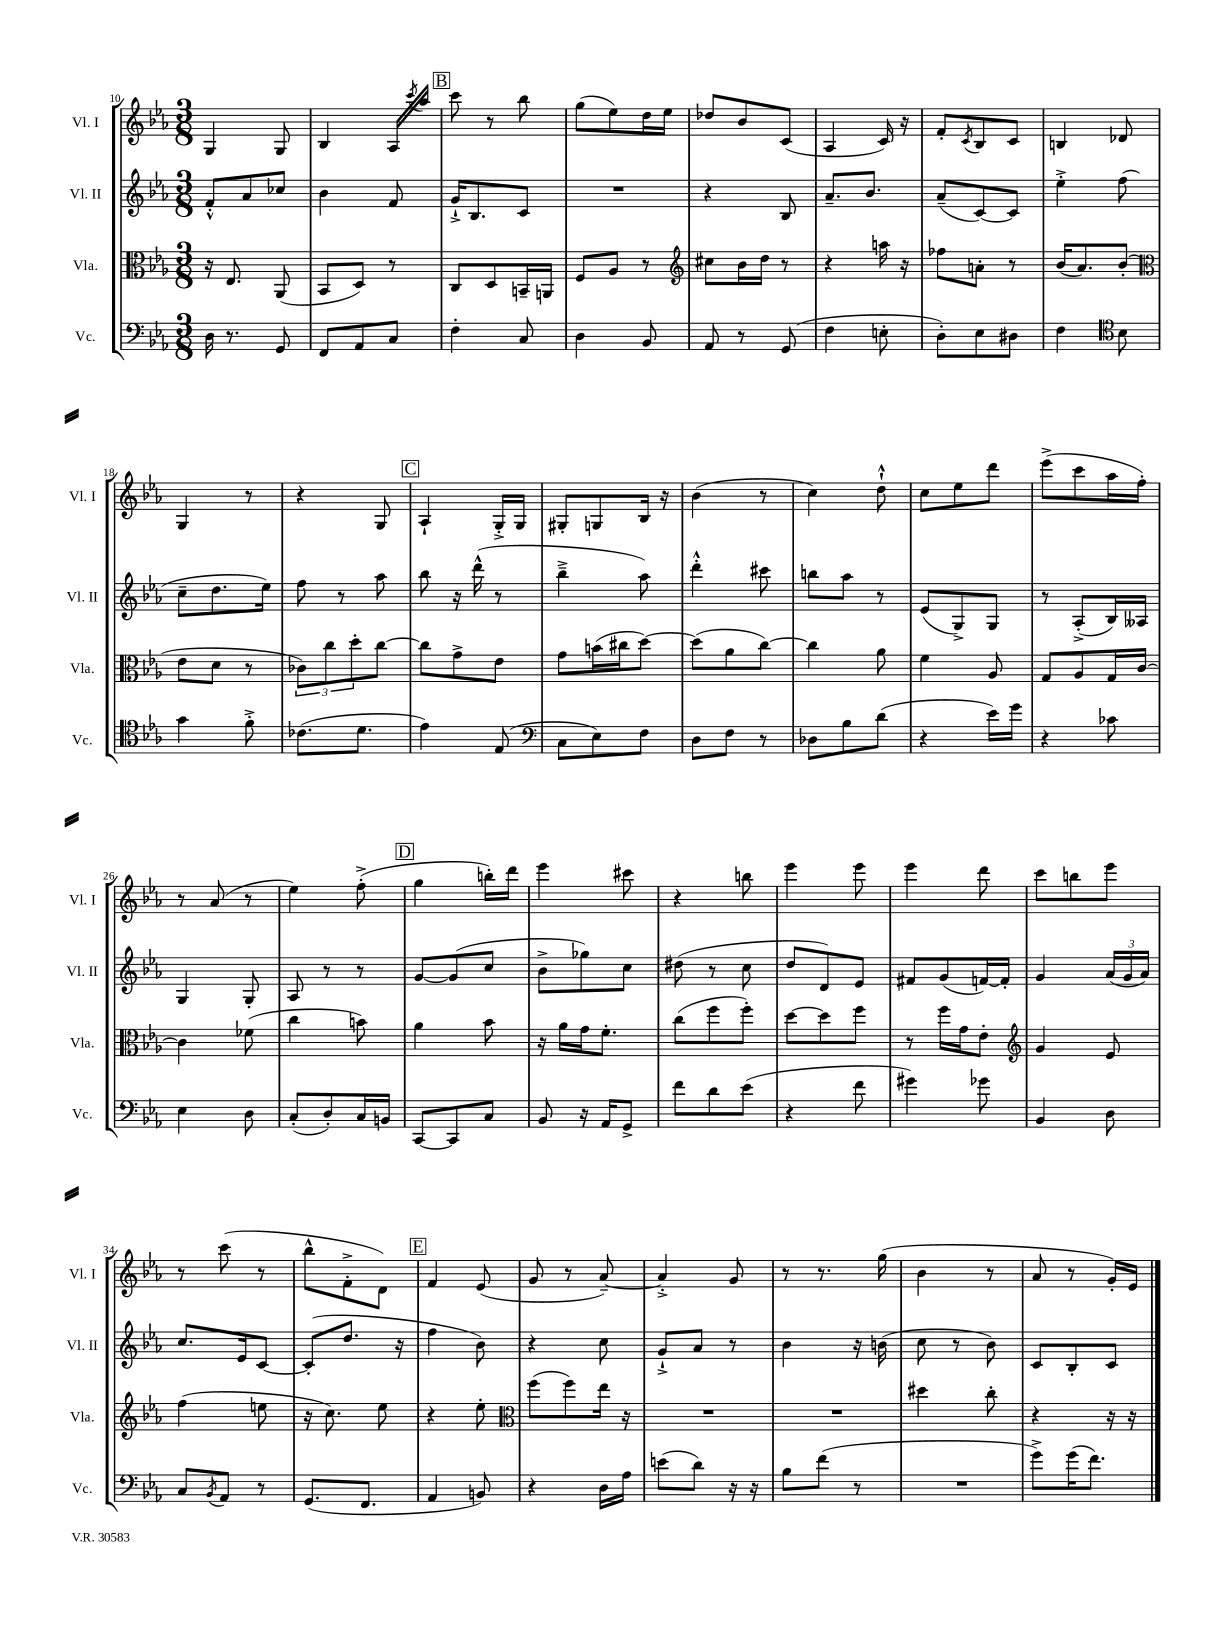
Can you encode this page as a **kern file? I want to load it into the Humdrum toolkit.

**kern	**kern	**kern	**kern
*staff4	*staff3	*staff2	*staff1
*clefF4	*clefC3	*clefG2	*clefG2
*k[b-e-a-]	*k[b-e-a-]	*k[b-e-a-]	*k[b-e-a-]
*M3/8	*M3/8	*M3/8	*M3/8
16D\	16r	8f'^^/L	4G/
8.r	8.E-/	.	.
.	.	8a-/	.
8GG/	(8AA-/	8cc-/J	8G/
=	=	=	=
8FF/L	8BB-/L	4b-\	4B-/
8AA-/	8D/J)	.	.
8C/J	8r	8f/	16A-/LL
.	.	.	8qccc/
.	.	.	16aa-/JJ
=	=	=	=
4F'\	8C/L	16g`^/LK	8ccc\
.	.	8.B-/	.
.	8D/	.	8r
8C/	16BB~/L	8c/J	8bb-\
.	16AA/JJ	.	.
=	=	=	=
4D\	8F/L	4.r	(8gg\L
.	8A-/J	.	8ee-\)
8BB-/	8r	.	16dd\L
.	.	.	16ee-\JJ
=	=	=	=
*	*clefG2	*	*
8AA-/	8cc#\L	4r	8dd-/L
8r	16b-\L	.	8b-/
.	16dd\JJ	.	.
(8GG/	8r	8B-/	(8c/J
=	=	=	=
4F\	4r	8.a-~/L	4A-/
.	.	8.b-/J	.
8E'\	16aa\	.	16c/)
.	16r	.	16r
=	=	=	=
8D'\L)	8ff-\L	(8a-~/L	8f'/L
.	.	.	8qc/
8E-\	8a'\J	[8c/)	8B-/
8D#\J	8r	8c/]J	8c/J
=	=	=	=
4F\	(16b-/LK	4ee-'^\	4B/
.	8.a-/)	.	.
*clefC4	*	*	*
8B-\	(8b-'/J	(8ff\	8d-/
=	=	=	=
*	*clefC3	*	*
4g\	8e-\L	8cc~\L	4G/
.	8d\J	8.dd\	.
8f'^\	8r	.	8r
.	.	16ee-\Jk)	.
=	=	=	=
(8.c-\L	12c-\L)	8ff\	4r
.	12cc\	.	.
.	.	8r	.
.	12dd'\	.	.
8.d\J	.	.	.
.	[8cc\J	8aa-\	8G/
=	=	=	=
4e-\)	8cc\]L	8bb-\	4A-`/
.	8g^\	16r	.
.	.	(16ddd^^\	.
(8E-/	8e-\J	8r	16G'^/LL
.	.	.	16G/JJ
=	=	=	=
*clefF4	*	*	*
8C\L	8g\L	4bb-~^\	8G#'/L
8E-\)	(16b\L	.	8G/
.	16cc#\J	.	.
8F\J	[8dd\J)	8aa-\)	16B-/Jk
.	.	.	16r
=	=	=	=
8D\L	(8dd\]L	4ddd'^^\	(4b-\
8F\J	8a-\	.	.
8r	[8cc\J)	8ccc#\	8r
=	=	=	=
8D-\L	4cc\]	8bb\L	4cc\)
8B-\	.	8aa-\J	.
(8d\J	8a-\	8r	8dd`^^\
=	=	=	=
4r	4f\	(8e-/L	8cc\L
.	.	8G^/)	8ee-\
16e-\LL)	8A-/	8G/J	8ddd\J
16g\JJ	.	.	.
=	=	=	=
4r	8G/L	8r	(8eee-^\L
.	8A-/	(8A-'^/L	8ccc\
8c-\	16G/L	16B-/L)	16aa-\L
.	[16c/JJ	16A--/JJ	16ff'\JJ)
=	=	=	=
4E-\	4c\]	4G/	8r
.	.	.	(8a-/
8D\	(8f-\	8G'/	8r
=	=	=	=
(8C'/L	4cc\	8A-/	4ee-\)
8D'/)	.	8r	.
16C/L	8b\)	8r	(8ff'^\
16BB/JJ	.	.	.
=	=	=	=
[8CC/L	4a-\	[8g/L	4gg\
8CC/]	.	(8g/]	.
8C/J	8b-\	8cc/J	16bb'\LL)
.	.	.	16ddd\JJ
=	=	=	=
8BB-/	16r	8b-^\L	4eee-\
.	16a-\LL	.	.
16r	16g\J	8gg-\)	.
16AA-/LK	8.f'\J	.	.
8GG^/J	.	8cc\J	8ccc#\
=	=	=	=
8f\L	(8cc\L	(8dd#\	4r
8d\	8ff\	8r	.
(8e-\J	8ff'\J)	8cc\	8bb\
=	=	=	=
4r	[8dd\L	8dd/L	4eee-\
.	8dd\]	8d/)	.
8f\	8ff\J	8e-/J	8eee-\
=	=	=	=
4g#\)	8r	8f#/L	4eee-\
.	16ff\LL	(8g/	.
.	16g\J	.	.
8g-\	8e-'\J	[16f/L)	8ddd\
.	.	16f'/]JJ	.
=	=	=	=
*	*clefG2	*	*
4BB-/	4g/	4g/	8ccc\L
.	.	.	8bb\
8D\	8e-/	(24a-/LL	8eee-\J
.	.	24g/	.
.	.	24a-/JJ)	.
=	=	=	=
8C/L	(4ff\	8.cc/L	8r
8qBB-/	.	.	.
8AA-/J	.	.	(8ccc\
.	.	16e-/k	.
8r	8ee\	[8c/J	8r
=	=	=	=
(8.GG/L	16r	(8c'/]L	8bb-^^\L
.	8.cc\)	.	.
.	.	8.dd/J	8f'^\
8.FF/J	.	.	.
.	8ee-\	.	8d\J)
.	.	16r	.
=	=	=	=
4AA-/	4r	4ff\	4f/
8BB/)	8ee-'\	8b-\)	(8e-/
=	=	=	=
*	*clefC3	*	*
4r	(8ff\L	4r	8g/
.	8ff\)	.	8r
16D\LL	16ee-\Jk	8cc\	[8a-~/)
16A-\JJ	16r	.	.
=	=	=	=
(8e\L	4.r	8g`^/L	4a-'^/]
8d\J)	.	8a-/J	.
16r	.	8r	8g/
16r	.	.	.
=	=	=	=
8B-\L	4.r	4b-\	8r
(8f\J	.	.	8.r
8r	.	16r	.
.	.	(16b\	(16gg\
=	=	=	=
4.r	4dd#\	8cc\	4b-\
.	.	8r	.
.	8cc'\	8b-\)	8r
=	=	=	=
8g^\L)	4r	8c/L	8a-/
(16g\K	.	8B-'/	8r
8.f\J)	.	.	.
.	16r	8c/J	16g'/LL)
.	16r	.	16e-/JJ
==	==	==	==
*-	*-	*-	*-
